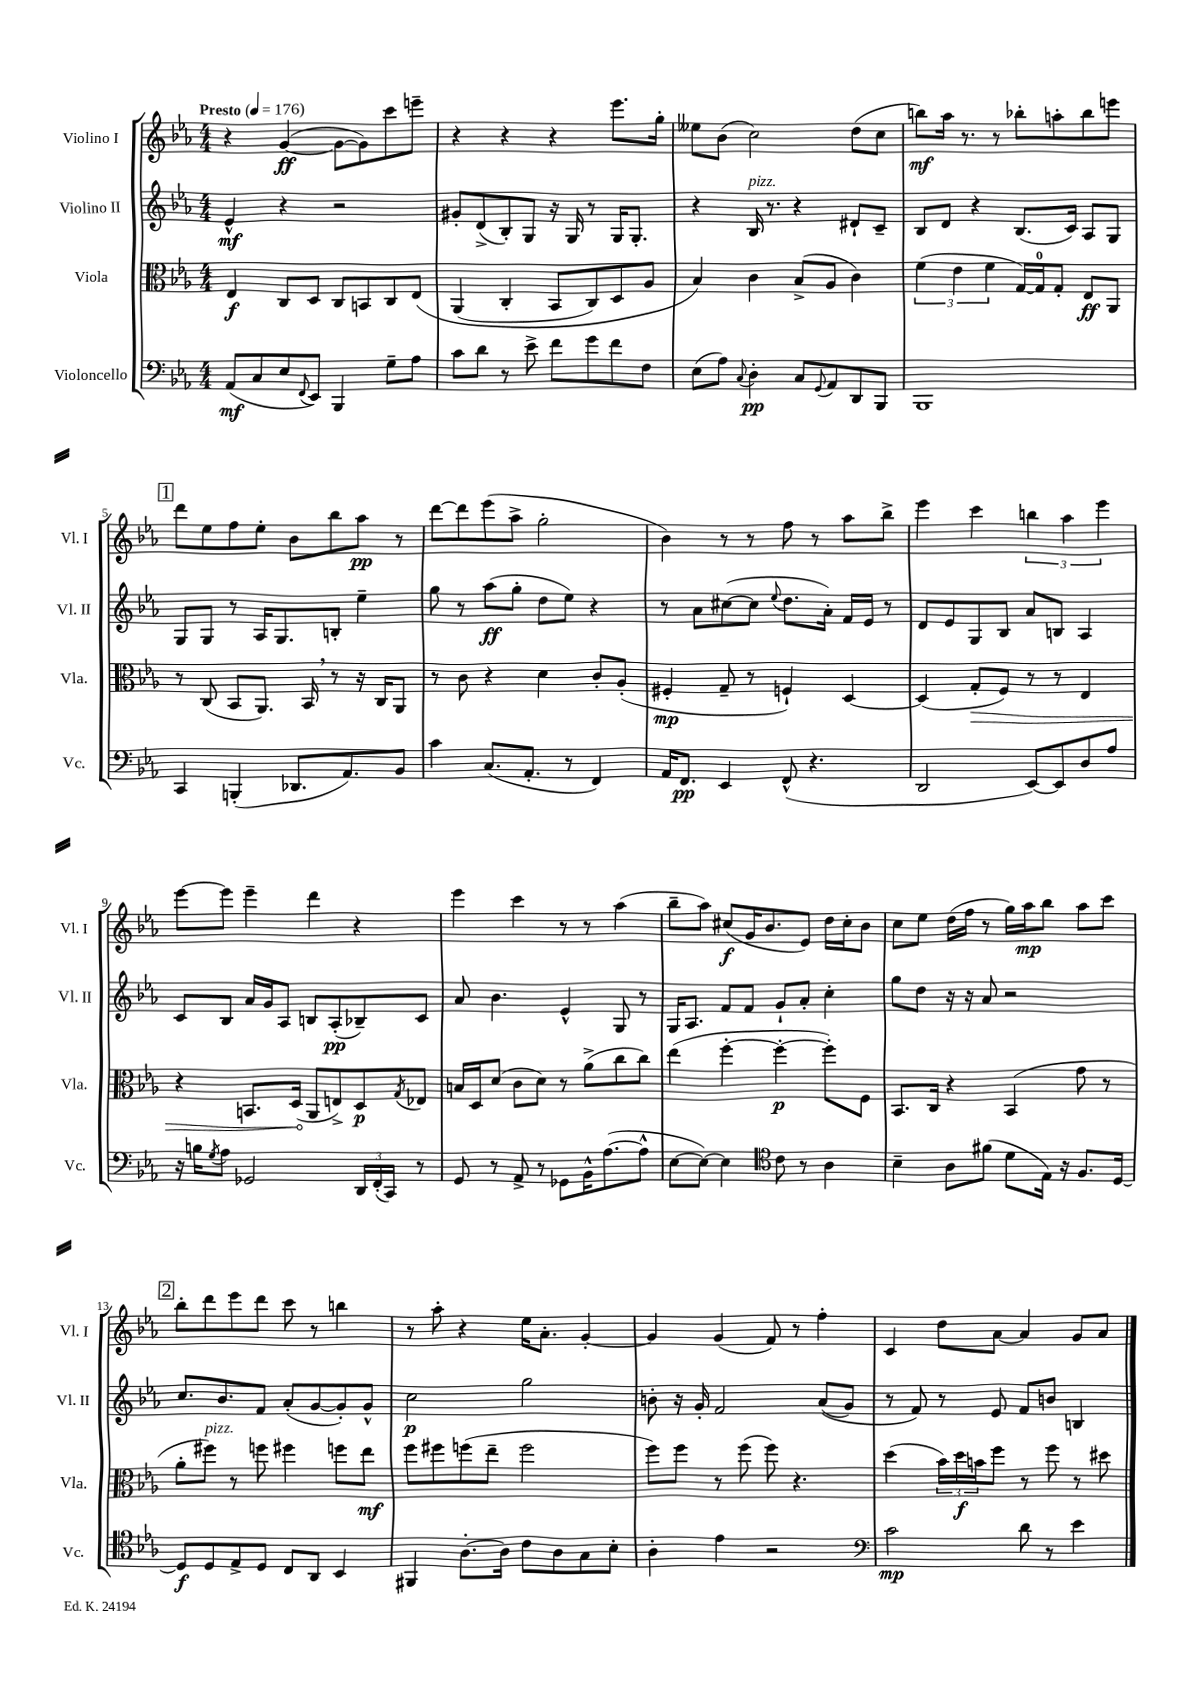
<<
\new StaffGroup <<
\new Staff = "s0" \with { instrumentName = "Violino I" shortInstrumentName = "Vl. I" } {
    \clef treble \key ees \major \numericTimeSignature \time 4/4 \tempo "Presto" 4 = 176
    r4 g'4~\ff( g'8~ g'8) c'''8 e'''8-- |
    r4 r4 r4 ees'''8. g''16-. |
    eeses''8 bes'8( c''2) d''8( c''8 |
    b''8\mf) aes''16 r8. r8 bes''8-. a''8-. bes''8 e'''8 |
    \mark \markup { \box "1" } d'''8 ees''8 f''8 ees''8-. bes'8 bes''8 aes''8\pp r8 |
    d'''8~ d'''8 ees'''8( aes''8-> g''2-. |
    bes'4) r8 r8 f''8 r8 aes''8 bes''8-> |
    ees'''4 c'''4 \tuplet 3/2 { b''4 aes''4 ees'''4 } |
    ees'''8~ ees'''8 ees'''4-- d'''4 r4 |
    ees'''4 c'''4 r8 r8 aes''4( |
    bes''8-- aes''8) cis''8\f( g'16 bes'8. ees'8) d''16 cis''16-. bes'8 |
    c''8 ees''8 d''16( f''16 r8 g''16) aes''16\mp bes''8 aes''8 c'''8 |
    \mark \markup { \box "2" } bes''8-. d'''8 ees'''8 d'''8 c'''8 r8 b''4 |
    r8 aes''8-. r4 ees''16 aes'8.-. g'4~-. |
    g'4 g'4( f'8) r8 f''4-. |
    c'4 d''8 aes'8~ aes'4 g'8 aes'8 \bar "|." |
}
\new Staff = "s1" \with { instrumentName = "Violino II" shortInstrumentName = "Vl. II" } {
    \clef treble \key ees \major \numericTimeSignature \time 4/4
    ees'4-^\mf r4 r2 |
    gis'8-. d'8->( bes8-.) g8 r16 g16 r8 g16 g8.-. |
    r4 bes16^\markup { \italic "pizz." } r8. r4 dis'8-! c'8-- |
    bes8 d'8 r4 bes8.( c'16) aes8 g8 |
    \mark \markup { \box "1" } g8 g8 r8 aes16 g8. b8-. ees''4-- |
    g''8 r8 aes''8\ff( g''8-. d''8 ees''8) r4 |
    r8 aes'8 cis''8~( cis''8 \appoggiatura { ees''8 } d''8. aes'16-.) f'16 ees'16 r8 |
    d'8 ees'8 g8 bes8 aes'8 b8 aes4 |
    c'8 bes8 aes'16 g'16 aes8 b8 aes8-.\pp( bes8--) c'8 |
    aes'8 bes'4. ees'4-^ g8 r8 |
    g16 aes8. f'8 f'8 g'8-! aes'8-. c''4-. |
    g''8 d''8 r16 r16 aes'8 r2 |
    \mark \markup { \box "2" } c''8. bes'8. f'8 aes'8-.( g'8~ g'8-.) g'8-^ |
    c''2\p g''2 |
    b'8-. r16 g'16-. f'2 aes'8(\( g'8) |
    r8 f'8\) r8 ees'8 f'8 b'8 b4 \bar "|." |
}
\new Staff = "s2" \with { instrumentName = "Viola" shortInstrumentName = "Vla." } {
    \clef alto \key ees \major \numericTimeSignature \time 4/4
    ees4\f c8 d8 c8 b,8 c8 ees8\( |
    aes,4( c4-. bes,8 c8) d8 aes8 |
    bes4\) c'4 bes8->( aes8 c'4) |
    \tuplet 3/2 { f'4( ees'4 f'4 } g16~) g16-0 g8-. ees8\ff aes,8 |
    \mark \markup { \box "1" } r8 c8( bes,8 aes,8.) bes,16 \breathe r8 r16 c16 aes,8 |
    r8 c'8 r4 d'4 c'8-. aes8-.( |
    fis4-.\mp g8-- r8 f4-!) d4~ |
    d4( \once \override Hairpin.circled-tip = ##t g8-.\> f8) r8 r8 ees4 |
    r4 b,8. d16\!( aes,8 e8->) d8\p \acciaccatura { g8 } ees8 |
    b16 d16 d'8( c'8 d'8) r8 aes'8->( c''8 c''8) |
    ees''4( f''4~-. f''4~-.\p f''8-.) f8 |
    bes,8. c16 r4 bes,4( g'8 r8 |
    \mark \markup { \box "2" } aes'8-. fis''8^\markup { \italic "pizz." }) r8 f''8 fis''4 f''8 ees''8\mf |
    f''8 fis''8 f''8( ees''8-- f''2 |
    f''8) f''8 r8 f''8( f''8) r4. |
    d''4( \tuplet 3/2 { bes'16) d''16\f b'16 } f''8 r8 f''8 r8 dis''8 \bar "|." |
}
\new Staff = "s3" \with { instrumentName = "Violoncello" shortInstrumentName = "Vc." } {
    \clef bass \key ees \major \numericTimeSignature \time 4/4
    aes,8\mf( c8 ees8 \appoggiatura { f,8 } ees,8) bes,,4 g8-- aes8 |
    c'8 d'8 r8 ees'8-> f'8 g'8 f'8 f8 |
    ees8( aes8) \appoggiatura { c8 } d4-.\pp c8 \appoggiatura { g,8 } aes,8 d,8 bes,,8 |
    bes,,1 |
    \mark \markup { \box "1" } c,4 b,,4-.( des,8. aes,8.) bes,8 |
    c'4 c8.( aes,8.-. r8 f,4) |
    aes,16 f,8.\pp ees,4 f,8-^( r4. |
    d,2 ees,8~) ees,8 d8 aes8 |
    r16 b16 \acciaccatura { g8 } aes8 ges,2 \tuplet 3/2 { d,16 f,16-.( c,16) } r8 |
    g,8 r8 aes,8-> r8 ges,8 bes,16-^ aes8.~( aes8-^ |
    ees8~ ees8~) ees4 \clef tenor c'8 r8 aes4 |
    bes4-- aes8 fis'8( d'8 ees16) r16 f8. d16~ |
    \mark \markup { \box "2" } d8\f d8 ees8-> d8 c8 aes,8 bes,4 |
    fis,4 aes8.~-. aes16 c'8 aes8 g8 bes8-. |
    aes4-. ees'4 r2 |
    \clef bass c'2\mp d'8 r8 ees'4 \bar "|." |
}
>>
>>
